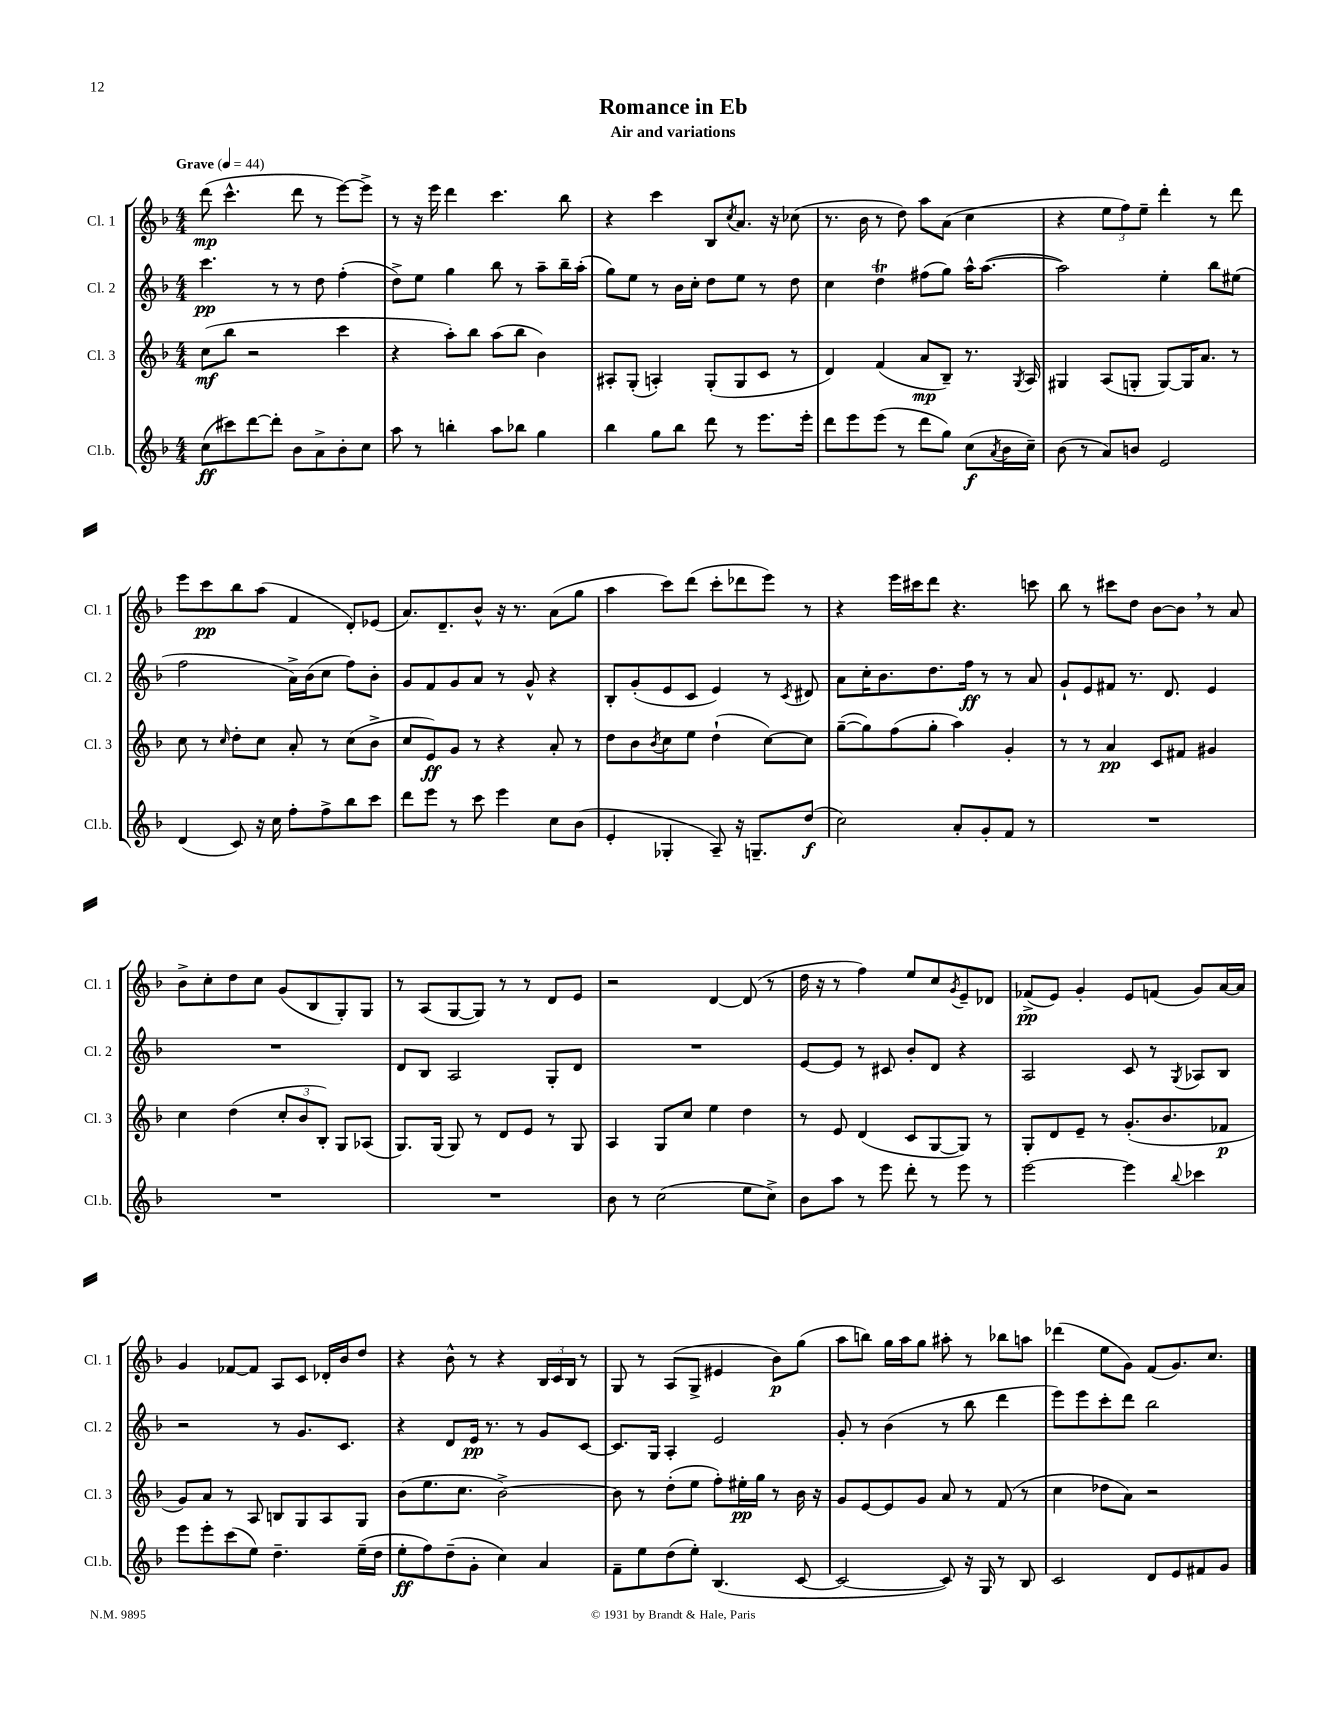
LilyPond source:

\header { title = "Romance in Eb" subtitle = "Air and variations" }
<<
\new StaffGroup <<
\new Staff = "s0" \with { instrumentName = "Cl. 1" shortInstrumentName = "Cl. 1" } {
    \clef treble \key f \major \numericTimeSignature \time 4/4 \tempo "Grave" 4 = 44
    d'''8\mp( c'''4.-^ d'''8 r8 e'''8~) e'''8-> |
    r8 r16 e'''16 d'''4 c'''4. bes''8 |
    r4 c'''4 bes8 \acciaccatura { c''8 } a'8. r16 ces''8( |
    r8. bes'16 r8 d''8) a''8 a'8( c''4 |
    r4 \tuplet 3/2 { e''8 f''8) e''8-- } d'''4-. r8 d'''8 |
    e'''8 c'''8\pp bes''8 a''8( f'4 d'8-.) ees'8( |
    a'8.) d'8.-- bes'8-^ r16 r8. a'8( g''8 |
    a''4 c'''8) d'''8( c'''8-. des'''8 e'''8) r8 |
    r4 e'''16 cis'''16 d'''8 r4. c'''8 |
    bes''8 r8 cis'''8 d''8 bes'8~ bes'8 \breathe r8 a'8 |
    bes'8-> c''8-. d''8 c''8 g'8( bes8 g8-.) g8 |
    r8 a8( g8~ g8) r8 r8 d'8 e'8 |
    r2 d'4~ d'8( r8 |
    d''16 r16 r8 f''4) e''8 c''8 \acciaccatura { g'8 } e'8-- des'8 |
    fes'8->\pp( e'8) g'4-. e'8 f'8( g'8) a'16~ a'16 |
    g'4 fes'8~ fes'8 a8 c'8 des'16-. bes'16 d''8 |
    r4 bes'8-^ r8 r4 \tuplet 3/2 { bes16 c'16 bes16 } r8 |
    g8 r8 a8( g8-> eis'4 bes'8\p) g''8( |
    a''8 b''8) g''16 a''16 g''8 ais''8-. r8 bes''8 a''8 |
    des'''4( e''8 g'8) f'8( g'8.) c''8. \bar "|." |
}
\new Staff = "s1" \with { instrumentName = "Cl. 2" shortInstrumentName = "Cl. 2" } {
    \clef treble \key f \major \numericTimeSignature \time 4/4
    c'''4.\pp r8 r8 d''8 f''4-.( |
    d''8->) e''8 g''4 bes''8 r8 a''8-- bes''16-- a''16-.( |
    g''8) e''8 r8 bes'16 c''16-. d''8 e''8 r8 d''8 |
    c''4 d''4\trill fis''8( g''8) a''16-^ a''8.~( |
    a''2) e''4-. bes''8 eis''8( |
    f''2 a'16->) bes'16( c''8 f''8) bes'8-. |
    g'8 f'8 g'8 a'8 r8 g'8-^ r4 |
    bes8-. g'8-.( e'8 c'8 e'4) r8 \acciaccatura { c'8 } dis'8 |
    a'8 c''16-. bes'8. d''8. f''16\ff r8 r8 a'8 |
    g'8-! e'8 fis'8 r8. d'8. e'4 |
    R1 |
    d'8 bes8 a2 g8-. d'8 |
    R1 |
    e'8~ e'8 r8 cis'8 bes'8-. d'8 r4 |
    a2 c'8 r8 \acciaccatura { g8 } aes8 bes8 |
    r2 r8 g'8. c'8. |
    r4 d'8 e'16\pp r8. r8 g'8 c'8~ |
    c'8. g16 a4-. e'2 |
    g'8-. r8 bes'4( r8 bes''8 d'''4 |
    e'''8) e'''8 c'''8-. d'''8 bes''2 \bar "|." |
}
\new Staff = "s2" \with { instrumentName = "Cl. 3" shortInstrumentName = "Cl. 3" } {
    \clef treble \key f \major \numericTimeSignature \time 4/4
    c''8\mf( bes''8 r2 c'''4 |
    r4 a''8-.) bes''8 a''8( bes''8 bes'4) |
    ais8-. g8-.( a4-.) g8-.( g8 c'8 r8 |
    d'4) f'4( a'8\mp bes8--) r8. \acciaccatura { g8 } a16 |
    gis4 a8( g8-. g8~) g16 a'8. r8 |
    c''8 r8 \grace { c''16 } d''8-. c''8 a'8-. r8 c''8( bes'8-> |
    c''8 e'8\ff) g'8 r8 r4 a'8-. r8 |
    d''8 bes'8 \acciaccatura { bes'8 } c''8 e''8 d''4-!( c''8~) c''8 |
    g''8~--( g''8) f''8( g''8-. a''4) g'4-. |
    r8 r8 a'4\pp c'8 fis'8 gis'4 |
    c''4 d''4( \tuplet 3/2 { c''8-. bes'8 bes8-.) } g8 aes8( |
    g8.) g16( g8) r8 d'8 e'8 r8 g8 |
    a4 g8 c''8 e''4 d''4 |
    r8 e'8 d'4( c'8 g8~ g8) r8 |
    g8-. d'8 e'8-- r8 g'8.-.( bes'8. fes'8\p |
    g'8) a'8 r8 a8 b8 g8 a8 g8 |
    bes'8( e''8. c''8. bes'2~->) |
    bes'8 r8 d''8-.( e''8 f''8-.) eis''16-.\pp g''16 r8 bes'16 r16 |
    g'8 e'8~ e'8 g'8 a'8 r8 f'8( r8 |
    c''4 des''8 a'8) r2 \bar "|." |
}
\new Staff = "s3" \with { instrumentName = "Cl.b." shortInstrumentName = "Cl.b." } {
    \clef treble \key f \major \numericTimeSignature \time 4/4
    c''8\ff( cis'''8) d'''8~ d'''8-. bes'8 a'8-> bes'8-. c''8 |
    a''8 r8 b''4-. a''8 bes''8 g''4 |
    bes''4 g''8 bes''8 d'''8 r8 e'''8. e'''16-. |
    d'''8 e'''8 e'''8( r8 d'''8 g''8) c''8\f( \acciaccatura { a'8 } bes'16 c''16--) |
    bes'8( r8 a'8) b'8 e'2 |
    d'4( c'8) r16 c''16 f''8-. f''8-> bes''8 c'''8 |
    d'''8 e'''8 r8 c'''8 e'''4 c''8 bes'8( |
    e'4-. ges4-. a8--) r16 g8.-- d''8\f( |
    c''2) a'8-. g'8-. f'8 r8 |
    R1 |
    R1 |
    R1 |
    bes'8 r8 c''2( e''8 c''8->) |
    bes'8 a''8 r8 e'''8 d'''8-. r8 e'''8 r8 |
    e'''2~ e'''4 \appoggiatura { bes''8 } ces'''4 |
    e'''8 e'''8-. c'''8( e''8) d''4.-- e''16--( d''16 |
    e''8-.\ff f''8) d''8--( g'8-. c''4) a'4 |
    f'8-- e''8 d''8( e''8-.) bes4.( c'8~ |
    c'2~ c'8) r16 g16 r8 bes8 |
    c'2 d'8 e'8 fis'8 g'8 \bar "|." |
}
>>
>>
\layout { \context { \Score \remove "Bar_number_engraver" } }
